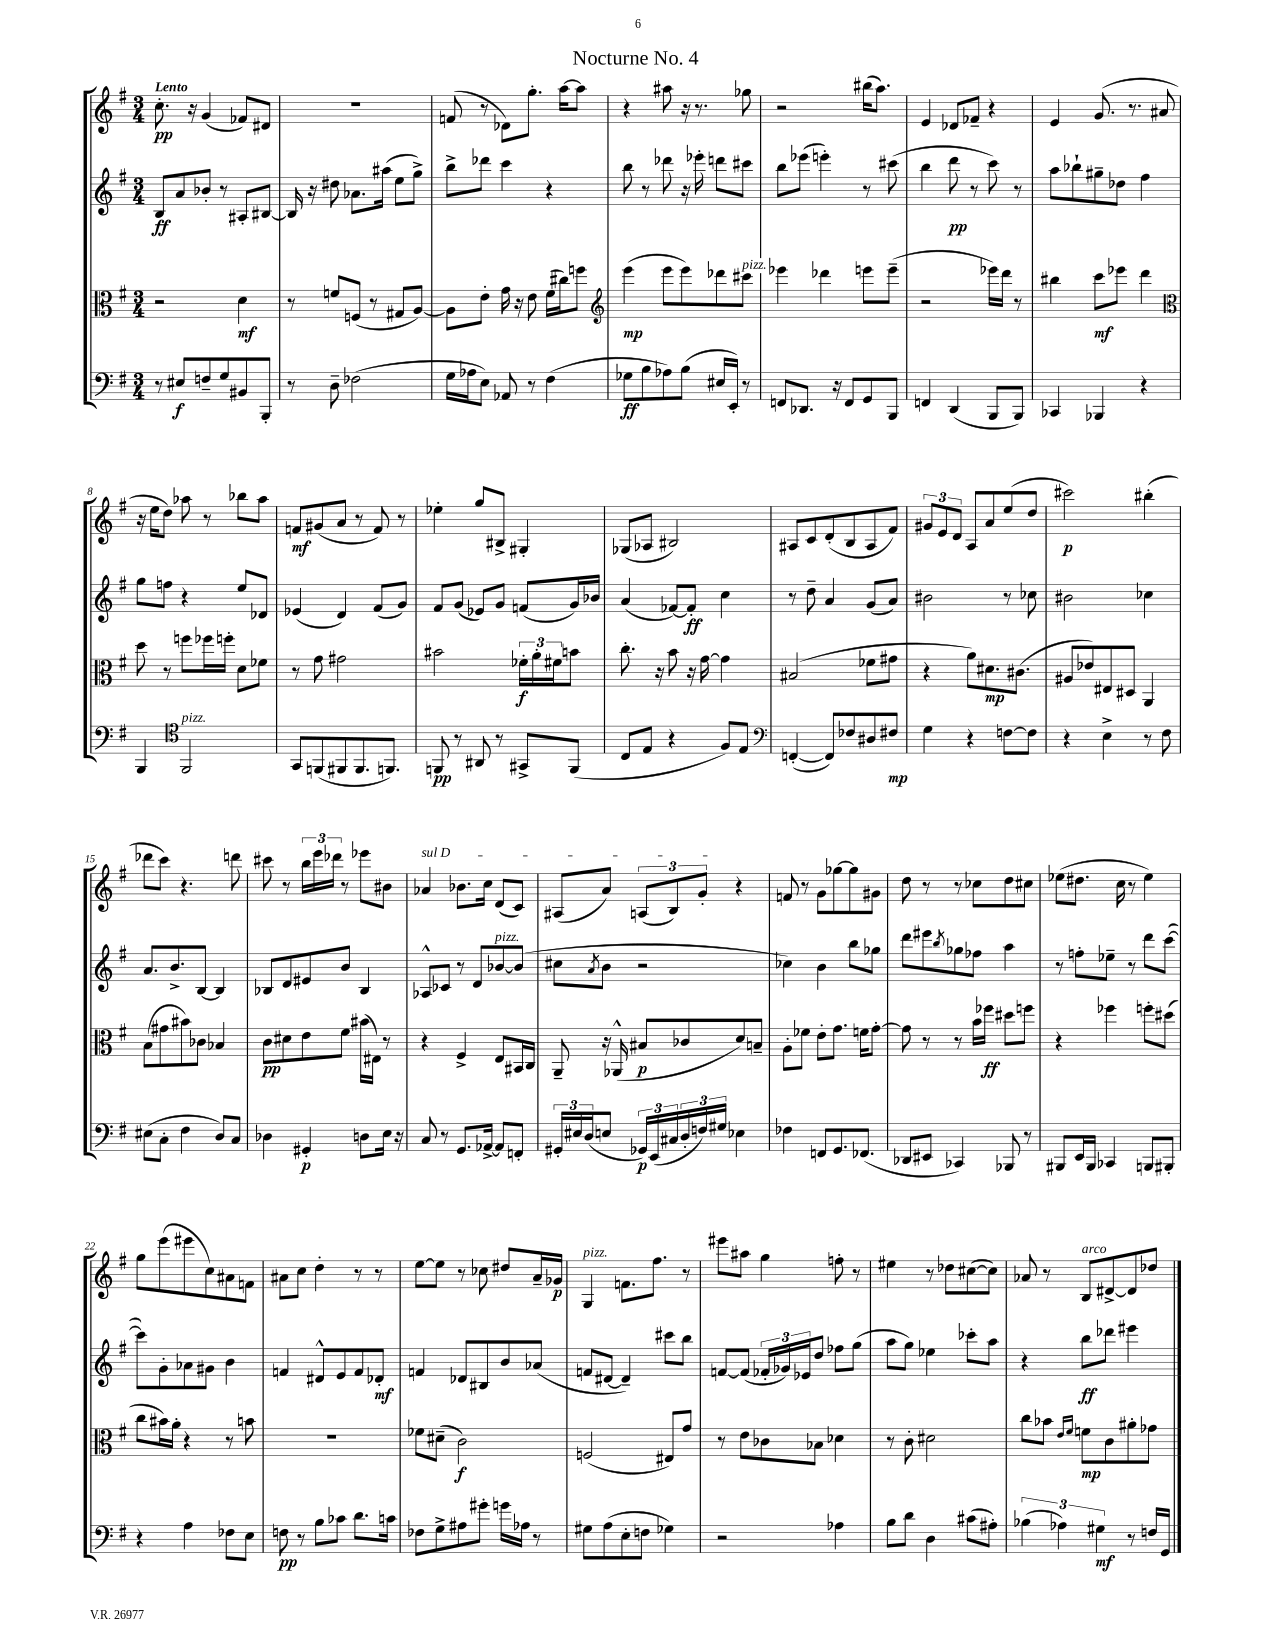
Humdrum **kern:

**kern	**dynam	**kern	**dynam	**kern	**dynam	**kern	**dynam
*part4	*part4	*part3	*part3	*part2	*part2	*part1	*part1
*staff4	*staff4	*staff3	*staff3	*staff2	*staff2	*staff1	*staff1
*clefF4	*	*clefC3	*	*clefG2	*	*clefG2	*
*k[f#]	*	*k[f#]	*	*k[f#]	*	*k[f#]	*
*M3/4	*	*M3/4	*	*M3/4	*	*M3/4	*
=1	=1	=1	=1	=1	=1	=1	=1
!	!	!	!	!	!	!LO:TX:a:B:t=Lento	!
8r	.	2r	.	8B/L	ff	8.cc'\	pp
8E#X/L	f	.	.	8a/	.	.	.
.	.	.	.	.	.	16r	.
8Fn~/	.	.	.	8b-X'/J	.	(4g/	.
8G/	.	.	.	8r	.	.	.
8BB#X/	.	4d\	mf	8A#X'/L	.	8f-X/L)	.
8BBB'/J	.	.	.	[8B#X/J	.	8d#X/J	.
=2	=2	=2	=2	=2	=2	=2	=2
8r	.	8r	.	16B#/]	.	2.r	.
.	.	.	.	16r	.	.	.
8D~\	.	8fn/L	.	8dd#X\	.	.	.
(2F-X\	.	(8Fn/J	.	8.a-X\L	.	.	.
.	.	8r	.	.	.	.	.
.	.	.	.	(16aa#X\Jk	.	.	.
.	.	8G#X/L	.	8ee\L	.	.	.
.	.	[8A/J)	.	8gg^\J)	.	.	.
=3	=3	=3	=3	=3	=3	=3	=3
16G\LL	.	8A\L]	.	8bb^\L	.	(8fn/	.
16A-X\J	.	.	.	.	.	.	.
8E\J)	.	8e'\J	.	8ddd-X\J	.	8r	.
8AA-X/	.	16g\	.	4ccc\	.	8d-X\L)	.
.	.	16r	.	.	.	.	.
8r	.	8e\	.	.	.	8.gg'\J	.
(4F#\	.	(16f#\LL	.	4r	.	.	.
.	.	16cc#X\J)	.	.	.	[16aa\KL	.
.	.	8ffn\J	.	.	.	8aa\J]	.
=4	=4	=4	=4	=4	=4	=4	=4
*	*	*clefG2	*	*	*	*	*
8G-X\L	ff	(4eee\	mp	8bb\	.	4r	.
8B\	.	.	.	8r	.	.	.
8A-X\)	.	8eee\L	.	8ddd-X\	.	8aa#X\	.
(8B\J	.	8eee\)	.	16r	.	16r	.
.	.	.	.	16eee-X'\	.	8.r	.
16E#X/LL	.	8ddd-X\	.	8dddn\L	.	.	.
16EE'/JJ)	.	.	.	.	.	.	.
!	!	!LO:TX:a:i:t=pizz.	!	!	!	!	!
8r	.	8ccc#X\J	.	8ccc#X\J	.	8gg-X\	.
=5	=5	=5	=5	=5	=5	=5	=5
8FFn/L	.	4eee-X\	.	8bb\L	.	2r	.
8.DD-X/J	.	.	.	(8eee-X\J	.	.	.
.	.	4ddd-X\	.	4eeen'\)	.	.	.
16r	.	.	.	.	.	.	.
8FF/L	.	.	.	.	.	.	.
8GG/	.	8eeen\L	.	8r	.	(16bb#X\KL	.
.	.	.	.	.	.	8.aa\J)	.
8BBB/J	.	(8eee~\J	.	(8ccc#X\	.	.	.
=6	=6	=6	=6	=6	=6	=6	=6
4FFn/	.	2r	.	4bb\	.	4e/	.
(4DD/	.	.	.	8ddd\	pp	8d-X/L	.
.	.	.	.	8r	.	8f-X~/J	.
8BBB/L	.	16eee-X\LL)	.	8ccc\)	.	4r	.
.	.	16ddd\JJ	.	.	.	.	.
8BBB/J)	.	8r	.	8r	.	.	.
=7	=7	=7	=7	=7	=7	=7	=7
4CC-X/	.	4bb#X\	.	8aa\L	.	4e/	.
.	.	.	.	8bb-X`\	.	.	.
4BBB-X/	.	8ccc\L	mf	8gg#X~\	.	(8.g/	.
.	.	8eee-X\J	.	8dd-X\J	.	.	.
.	.	.	.	.	.	8.r	.
4r	.	4ddd\	.	4ff#\	.	.	.
.	.	.	.	.	.	8a#X/	.
!!LO:LB:g=z
=8	=8	=8	=8	=8	=8	=8	=8
*	*	*clefC3	*	*	*	*	*
4BBB/	.	8dd\	.	8gg\L	.	16r	.
.	.	.	.	.	.	16ee\KL	.
.	.	8r	.	8ffn\J	.	8dd\J)	.
*clefC4	*	*	*	*	*	*	*
!LO:TX:a:i:t=pizz.	!	!	!	!	!	!	!
2FF#/	.	8ffn\L	.	4r	.	8aa-X\	.
.	.	16ff-X\L	.	.	.	8r	.
.	.	16ffn'\JJ	.	.	.	.	.
.	.	8d\L	.	8ee/L	.	8bb-X\L	.
.	.	8f-X\J	.	8d-X/J	.	8aa-\J	.
=9	=9	=9	=9	=9	=9	=9	=9
8GG/L	.	8r	.	(4e-X/	.	8fn/L	mf
(8FFn/	.	8g\	.	.	.	(8g#X/	.
8FF#X/	.	2g#X\	.	4d/)	.	8a/J	.
8.FF#/	.	.	.	.	.	8r	.
.	.	.	.	(8f#/L	.	8f/)	.
8.FFn/J)	.	.	.	.	.	.	.
.	.	.	.	8g/J)	.	8r	.
=10	=10	=10	=10	=10	=10	=10	=10
8FFn/	pp	2b#X\	.	8f#/L	.	4ee-X'\	.
8r	.	.	.	(8g/J	.	.	.
8AA#X/	.	.	.	8e-X/L)	.	8gg/L	.
8r	.	.	.	8g/J	.	8B#X^/J	.
8GG#X^/L	.	24f-X'\LL	f	(8fn/L	.	4G#X'/	.
.	.	24a'\	.	.	.	.	.
.	.	24f#X\J	.	.	.	.	.
(8FF/J	.	8bn\J	.	16g/L)	.	.	.
.	.	.	.	16b-X/JJ	.	.	.
=11	=11	=11	=11	=11	=11	=11	=11
8C/L	.	8.cc'\	.	(4a/	.	(8G-X/L	.
8E/J	.	.	.	.	.	8A-X/J	.
.	.	16r	.	.	.	.	.
4r	.	8b\	.	[8f-X/L)	.	2B#X/)	.
.	.	16r	.	8f-'/J]	ff	.	.
.	.	[16g\	.	.	.	.	.
8F#/L)	.	4g\]	.	4cc\	.	.	.
8E/J	.	.	.	.	.	.	.
=12	=12	=12	=12	=12	=12	=12	=12
*clefF4	*	*	*	*	*	*	*
([4FFn'/	.	(2B#X/	.	8r	.	8A#X/L	.
.	.	.	.	8dd~\	.	8c/	.
8FF/L])	.	.	.	4a/	.	(8d'/	.
8F-X/	.	.	.	.	.	8B/	.
8D#X/	.	8f-X\L	.	(8g/L	.	8A#/	.
8F#X/J	mp	8g#X\J	.	8a/J)	.	8f#/J)	.
=13	=13	=13	=13	=13	=13	=13	=13
4G\	.	4r	.	2b#X\	.	12g#X/L	.
.	.	.	.	.	.	12e/	.
.	.	.	.	.	.	12d/J	.
4r	.	8a\L)	.	.	.	8A/L	.
.	.	8.d#X\	mp	.	.	8a/	.
[8Fn\L	.	.	.	8r	.	(8ee/	.
.	.	(8.c#X\J	.	.	.	.	.
8F\J]	.	.	.	8cc-X\	.	8dd/J	.
=14	=14	=14	=14	=14	=14	=14	=14
4r	.	8A#X/L	.	2b#X\	.	2ccc#X\)	p
.	.	8e-X/)	.	.	.	.	.
4E^\	.	8E#X/	.	.	.	.	.
.	.	8D#X/J	.	.	.	.	.
8r	.	4AA/	.	4cc-X\	.	(4bb#X'\	.
8F#\	.	.	.	.	.	.	.
!!LO:LB:g=z
=15	=15	=15	=15	=15	=15	=15	=15
(8E#X\L	.	(8B\L	.	8.a/L	.	8ddd-X\L	.
8C'\J	.	8g#X\	.	.	.	8ccc\J)	.
.	.	.	.	8.b^/	.	.	.
4F#\	.	8b#X\)	.	.	.	4.r	.
.	.	8c-X\J	.	[8B/J	.	.	.
8D/L)	.	4B-X/	.	4B/]	.	.	.
8C/J	.	.	.	.	.	8dddn\	.
=16	=16	=16	=16	=16	=16	=16	=16
4D-X\	.	8c\L	pp	8B-X/L	.	8ccc#X\	.
.	.	8d#X\	.	8d/	.	8r	.
4GG#X'/	p	8e\	.	8e#X/	.	24bb\LL	.
.	.	.	.	.	.	24eee\	.
.	.	.	.	.	.	24ddd-X\JJ	.
.	.	8f#\J	.	8b/J	.	8r	.
8Dn\L	.	(16b#X\LL	.	4B-/	.	8eee-X\L	.
.	.	16E#X\JJ)	.	.	.	.	.
16E\Jk	.	8r	.	.	.	8b#X\J	.
16r	.	.	.	.	.	.	.
=17	=17	=17	=17	=17	=17	=17	=17
!	!	!	!	!	!	!LO:TX:a:i:t=sul D	!
8C/	.	4r	.	8A-X^^/L	.	4a-X/	.
8r	.	.	.	8c-X/J	.	.	.
8.GG/L	.	4F#^/	.	8r	.	8.b-X\L	.
.	.	.	.	8d/L	.	.	.
[16AA-X^/Jk	.	.	.	.	.	16cc\Jk	.
!	!	!	!	!LO:TX:a:i:t=pizz.	!	!	!
8AA-/L]	.	8E/L	.	[8b-X/	.	(8d/L	.
8FFn'/J	.	16BB#X/L	.	(8b-/J]	.	8c/J)	.
.	.	16C/JJ	.	.	.	.	.
=18	=18	=18	=18	=18	=18	=18	=18
24GG#X'/LL	.	8AA~/	.	8cc#X\L	.	(8A#X/L	.
24E#X/	.	.	.	.	.	.	.
(24D/J	.	.	.	.	.	.	.
.	.	.	.	8qa/	.	.	.
8En/J	.	16r	.	8b\J	.	8a/J)	.
.	.	(16AA-X^^/	.	.	.	.	.
24GG-X/LL)	p	8B#X/L	p	2r	.	(12An/L	.
(24EE/	.	.	.	.	.	.	.
24C#X/	.	.	.	.	.	12B/)	.
24D'/	.	8c-X/	.	.	.	.	.
24Fn/)	.	.	.	.	.	12g'/J	.
24G#X/JJ	.	.	.	.	.	.	.
4E-X\	.	8d/)	.	.	.	4r	.
.	.	8Bn~/J	.	.	.	.	.
=19	=19	=19	=19	=19	=19	=19	=19
4F-X\	.	8A'\L	.	4cc-X\)	.	8fn/	.
.	.	8f-X\J	.	.	.	8r	.
8FFn/L	.	8e'\L	.	4b\	.	8g\L	.
8.GG/	.	8.g\J	.	.	.	[8gg-X\	.
.	.	.	.	8bb\L	.	8gg-\]	.
(8.FF-X/J	.	16fn\KL	.	.	.	.	.
.	.	[8g'\J	.	8gg-X\J	.	8g#X\J	.
=20	=20	=20	=20	=20	=20	=20	=20
8DD-X/L	.	8g\]	.	8ddd\L	.	8dd\	.
8EE#X/J	.	8r	.	8eee#X\	.	8r	.
.	.	.	.	8qbb/	.	.	.
4CC-X/)	.	8r	.	8gg-X\	.	8r	.
.	.	16b\LL	.	8ff-X\J	.	8cc-X\L	.
.	.	16ff-X\JJ	ff	.	.	.	.
8BBB-X/	.	8dd#X\L	.	4aa\	.	8dd\	.
8r	.	8ffn\J	.	.	.	8cc#X\J	.
=21	=21	=21	=21	=21	=21	=21	=21
8BBB#X/L	.	4r	.	8r	.	(8ee-X\L	.
16EE/L	.	.	.	8ffn'\L	.	8.dd#X\J	.
16BBB#/JJ	.	.	.	.	.	.	.
4CC-X/	.	4ff-X\	.	8ee-X~\J	.	.	.
.	.	.	.	.	.	16cc\	.
.	.	.	.	8r	.	8r	.
8BBBn/L	.	8ffn'\L	.	8ddd\L	.	4ee-\)	.
8BBB#X'/J	.	(8dd#X\J	.	([8ccc\J	.	.	.
!!LO:LB:g=z
=22	=22	=22	=22	=22	=22	=22	=22
4r	.	8cc\L	.	8ccc\L])	.	8gg\L	.
.	.	16b#X\L)	.	8g'\	.	(8eee\	.
.	.	16a'\JJ	.	.	.	.	.
4A\	.	4r	.	8a-X\	.	8eee#X\	.
.	.	.	.	8g#X\J	.	8cc\)	.
8F-X\L	.	8r	.	4b\	.	8a#X\	.
8E\J	.	8bn\	.	.	.	8fn\J	.
=23	=23	=23	=23	=23	=23	=23	=23
8Fn\	pp	2.r	.	4fn/	.	8a#X\L	.
8r	.	.	.	.	.	8cc\J	.
8B\L	.	.	.	8d#X^^/L	.	4dd'\	.
8c-X\J	.	.	.	8e/	.	.	.
8.d\L	.	.	.	8f/	.	8r	.
.	.	.	.	8d-X'/J	mf	8r	.
16cn\Jk	.	.	.	.	.	.	.
=24	=24	=24	=24	=24	=24	=24	=24
8F-X\L	.	8f-X\L	.	4fn/	.	[8ee\L	.
8G^\	.	(8d#X~\J	.	.	.	8ee\J]	.
8A#X\	.	2c\)	f	8d-X/L	.	8r	.
8g#X'\J	.	.	.	8B#X/	.	8cc-X\	.
16gn\LL	.	.	.	8b/	.	8dd#X/L	.
16A-X\JJ	.	.	.	.	.	.	.
8r	.	.	.	(8a-X/J	.	16a~/L	.
.	.	.	.	.	.	16g-X/JJ	p
=25	=25	=25	=25	=25	=25	=25	=25
!	!	!	!	!	!	!LO:TX:a:i:t=pizz.	!
8G#X\L	.	(2Fn/	.	8fn/L	.	4G/	.
(8A\	.	.	.	[8d#X/J	.	.	.
8E'\	.	.	.	4d#~/])	.	8.fn\L	.
8Fn\J	.	.	.	.	.	.	.
.	.	.	.	.	.	8.ff#\J	.
4G-X\)	.	8E#X/L)	.	8ccc#X\L	.	.	.
.	.	8g/J	.	8bb\J	.	8r	.
=26	=26	=26	=26	=26	=26	=26	=26
2r	.	8r	.	[8fn/L	.	8eee#X\L	.
.	.	8e\L	.	(8f/J]	.	8aa#X\J	.
.	.	8c-X\	.	24f-X'/LL	.	4gg\	.
.	.	.	.	24g-X/)	.	.	.
.	.	.	.	24e-X/J	.	.	.
.	.	8B-X\J	.	8dd/J	.	.	.
4A-X\	.	4d-X\	.	8ff-X\L	.	8ffn'\	.
.	.	.	.	(8gg\J	.	8r	.
=27	=27	=27	=27	=27	=27	=27	=27
8B\L	.	8r	.	8aa\L	.	4ee#X\	.
8d\J	.	8c'\	.	8gg\J)	.	.	.
4D\	.	2d#X\	.	4ee-X\	.	8r	.
.	.	.	.	.	.	8dd-X\L	.
(8c#X\L	.	.	.	8ccc-X'\L	.	([8cc#X\	.
8A#X'\J)	.	.	.	8aa\J	.	8cc#\J])	.
=28	=28	=28	=28	=28	=28	=28	=28
(6B-X\	.	8cc\L	.	4r	.	8a-X/	.
.	.	8b-X\J	.	.	.	8r	.
6A-X\)	.	.	.	.	.	.	.
.	.	16qqe/LL	.	.	.	.	.
.	.	16qqf#/JJ	.	.	.	.	.
!	!	!	!	!	!	!LO:TX:a:i:t=arco	!
.	.	8fn\L	mp	8bb\L	ff	8B/L	.
6G#X\	mf	.	.	.	.	.	.
.	.	8c\	.	8ddd-X\J	.	[8d#X^/	.
8r	.	8a#X'\	.	4eee#X\	.	8d#/]	.
16Fn/LL	.	8g-X\J	.	.	.	8dd-X/J	.
16GG/JJ	.	.	.	.	.	.	.
==	==	==	==	==	==	==	==
*-	*-	*-	*-	*-	*-	*-	*-
